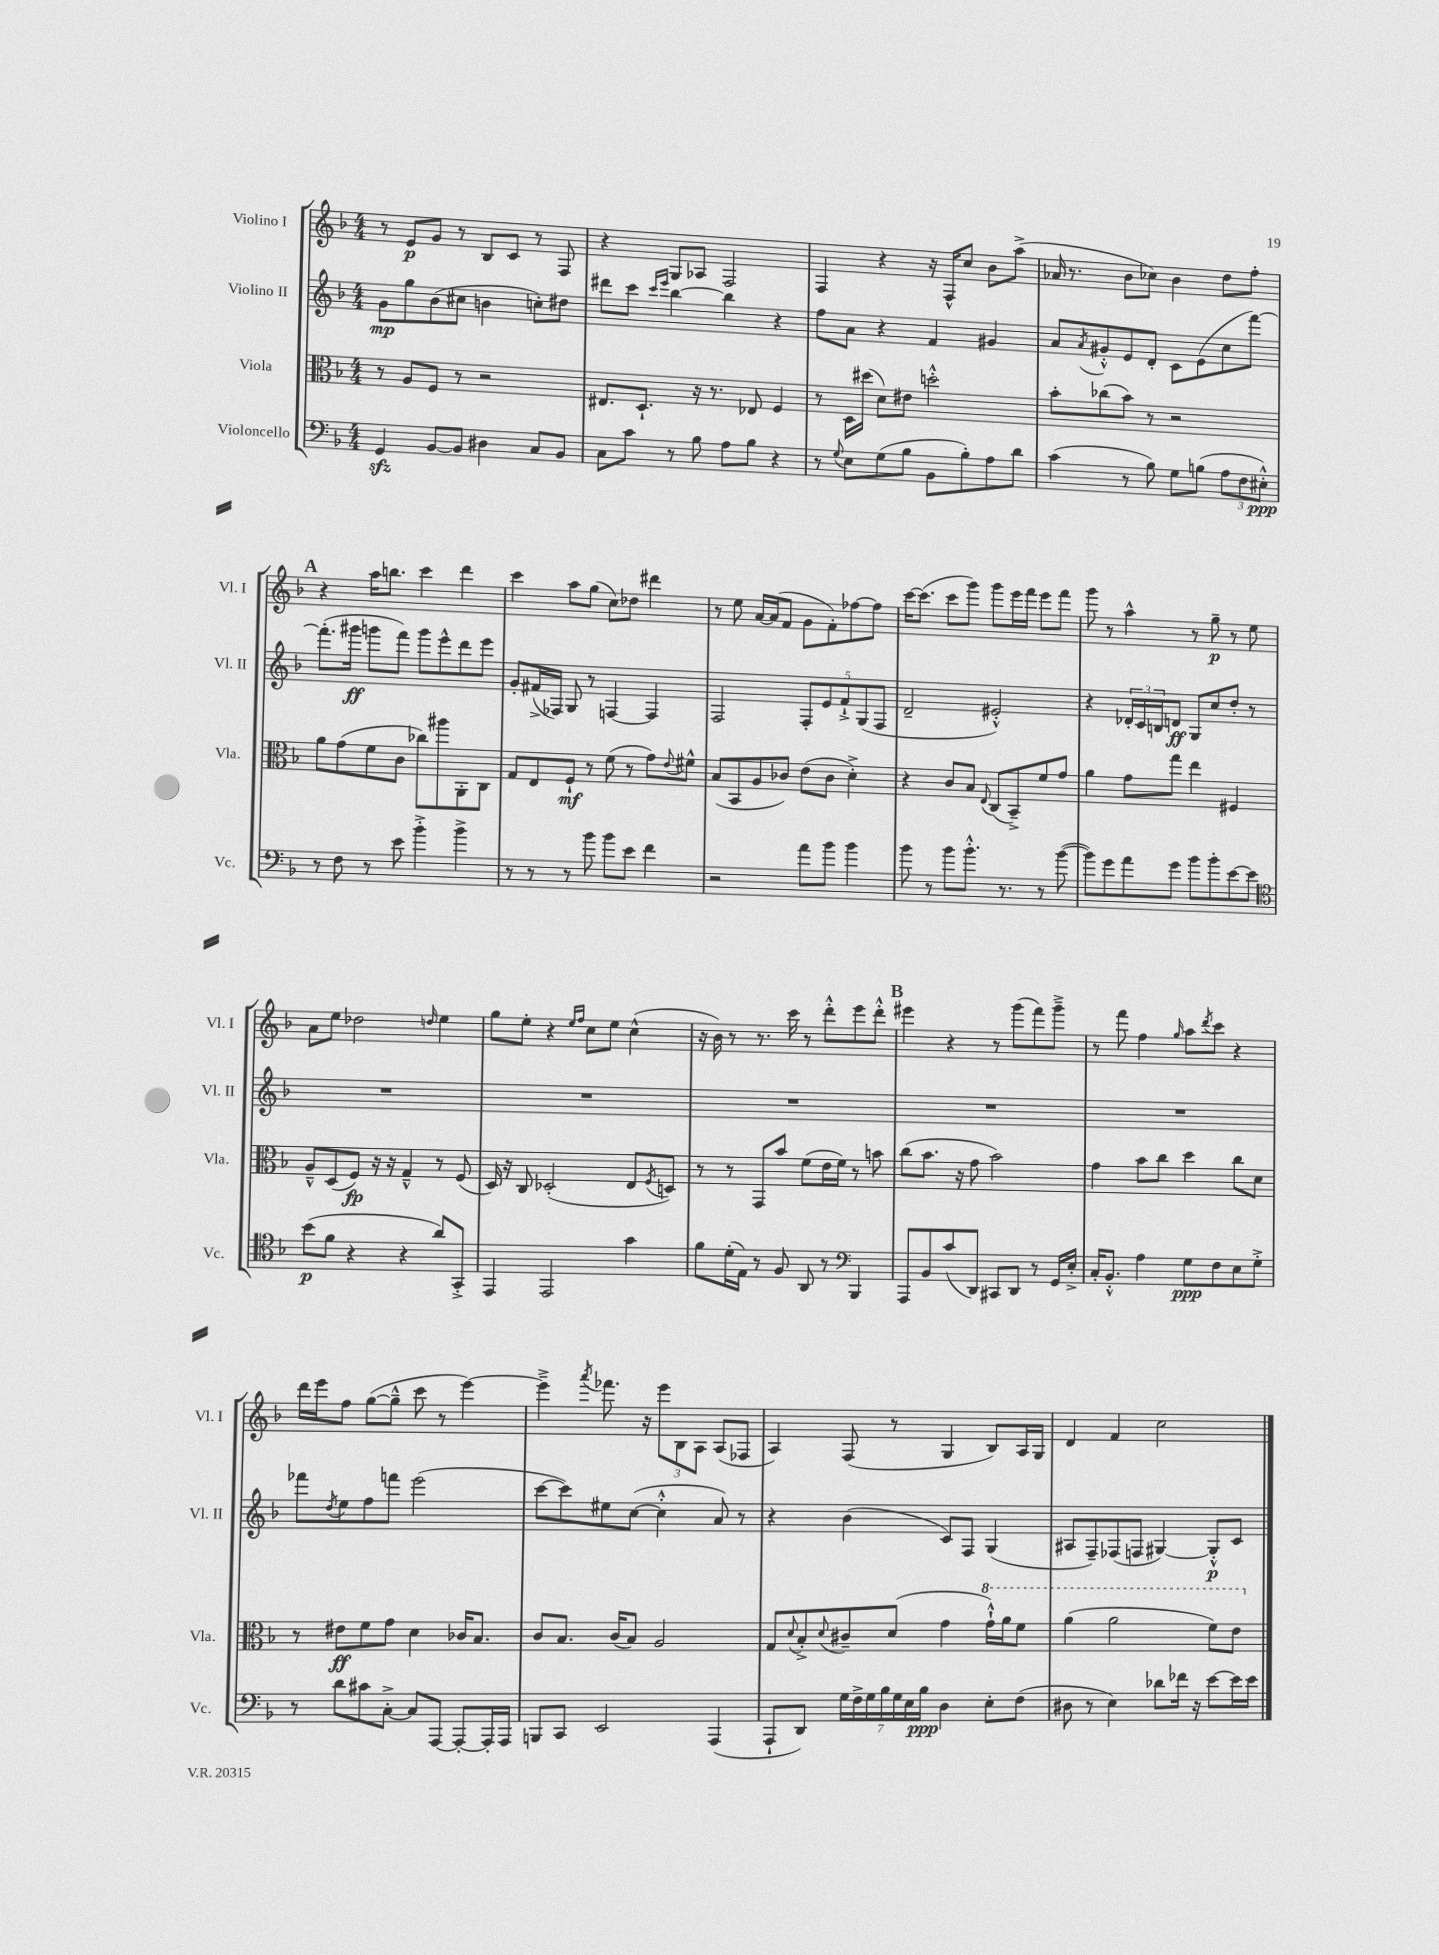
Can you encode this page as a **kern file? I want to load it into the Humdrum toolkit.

**kern	**kern	**kern	**kern
*staff4	*staff3	*staff2	*staff1
*clefF4	*clefC3	*clefG2	*clefG2
*k[b-]	*k[b-]	*k[b-]	*k[b-]
*M4/4	*M4/4	*M4/4	*M4/4
4GG/	8r	8g\L	8r
.	8A/L	8gg\	8e/L
[8BB-/L	8F/J	(8b-\	8g/J
8BB-/]J	8r	8cc#\J	8r
4D#\	2r	4b\	8B-/L
.	.	.	8c/J
8C/L	.	8cc'\L)	8r
8BB-/J	.	8dd#\J	8F/
=	=	=	=
8C\L	8.E#/L	8ddd#\L	4r
8c\J	.	8ccc\J	.
.	8.D`/J	.	.
.	.	16qqccc/LL	.
.	.	16qqeee/JJ	.
8r	.	[4bb-\	8G/L
8B-\	16r	.	8A-/J
.	8.r	.	.
8A\L	.	4bb-\]	2F/
8B-\J	8E-/	.	.
4r	4F/	4r	.
=	=	=	=
8r	8r	8ff\L	4F/
8qqG/	.	.	.
8E\L	16D\LL	8a\J	.
.	(16dd#\JJ	.	.
(8G\	8d\L)	4r	4r
8B-\J	8e#\J	.	.
8BB-\L	2dd'^^\	4f/	16r
.	.	.	16F^^/LK
8B-'\)	.	.	8cc/J
8A\	.	4g#/	8b-\L
8d\J	.	.	(8aa^\J
=	=	=	=
(4c\	8b-'\L	8a/L	16a-/
.	.	.	8.r
.	.	8qa/	.
.	(8cc-\	8g#'^^/	.
8r	8b-\J)	8e/	8b-\L
8B-\)	8r	8d'/J	8cc-\J)
8G\L	2r	8c\L	4b-\
(8B\J	.	(8e\	.
12A\L	.	8cc\	8dd\L
12F\	.	.	.
.	.	[8fff\J)	8ff'\J
12E#'^^\J)	.	.	.
=	=	=	=
8r	8a\L	(8.fff'\]L	4r
8F\	(8g\	.	.
.	.	16ggg#\Jk	.
8r	8f\	8ggg\L	16aa\LK
.	.	.	8.bb\J
8e\	8c\J	8fff\J)	.
4b-'^\	8cc-\L)	8ggg\L	4ccc\
.	8aa#\	8eee^^\	.
4b-^\	8AA'\	8ddd\	4ddd\
.	8C\J	8eee\J	.
=	=	=	=
8r	8G/L	8g'/L	4ccc\
8r	8E/	(16f#^/L	.
.	.	16F-/JJ)	.
8r	8F`/J	8G/	8aa\L
8b-\	8r	8r	(8gg\J
8b-\L	(8f\	[4F/	8cc\L)
8e\J	8r	.	8dd-\J
4f\	8g\L)	4F/]	4ddd#\
.	8qqe/	.	.
.	8f#^^\J	.	.
=	=	=	=
2r	(8B-/L	2F/	8r
.	8BB-/	.	8ee\
.	8A/	.	[16a/LL
.	.	.	(16a/]J
.	8c-/J)	.	8f/J
8a\L	(8e\L	10F'/L	8g\L
.	.	10e/	.
8b-\J	8c-\J	.	8f'\)
.	.	10f`^/	.
4b-\	4d'^\)	.	[8ff-\
.	.	(10G/	.
.	.	.	8ff-\]J
.	.	10F/J	.
=	=	=	=
8b-\	4r	2d~/	[16ccc\LK
.	.	.	(8.ccc\]J
8r	.	.	.
8b-\L	8c/L	.	8ccc\L
8.b-'^^\J	8B-/J	.	8ggg\J)
.	8qqE/	.	.
.	(8C/L	2e#'^^/)	8ggg\L
8.r	.	.	.
.	8BB-~^/)	.	16eee\L
.	.	.	16fff\JJ
8r	8f/	.	8eee\L
([8b-\	8g/J	.	8fff\J
=	=	=	=
8b-\]L)	4a\	4r	8ggg\
8g\	.	.	8r
8a\	8g\L	24d-'/LL	4aa^^\
.	.	24c/	.
.	.	24B/J	.
8g\J	8gg\J	8d/J	.
8b-\L	4ee\	8G/L	8r
8b-'\	.	8cc/	8gg~\
[8e\	4F#/	8dd'/J	8r
8e\]J	.	8r	8ee\
=	=	=	=
*clefC4	*	*	*
(8b-\L	8A~^^/L	1r	8a\L
8f\J	(8D/	.	8ee\J
4r	8F/J)	.	2dd-\
.	16r	.	.
.	16r	.	.
4r	4G~^^/	.	.
.	.	.	16qqdd/
8a/L)	8r	.	4ee\
8GG'^/J	(8F/	.	.
=	=	=	=
4EE/	16D/)	1r	8gg\L
.	16r	.	.
.	8C/	.	8ee'\J
2EE/	(2D-'/	.	4r
.	.	.	16qqee/LL
.	.	.	16qqff/JJ
.	.	.	8cc\L
.	.	.	8ee\J
4g\	8E/L	.	(4cc^^\
.	8qF/	.	.
.	8D/J)	.	.
=	=	=	=
8f\L	8r	1r	16r
.	.	.	16b-\)
(16d'\L	8r	.	8r
16E\JJ)	.	.	.
8r	8GG/L	.	8.r
8F/	8b-/J	.	.
.	.	.	16ccc\
8AA/	(8f\L	.	8r
8r	16e\L	.	8ddd'^^\L
.	16f\JJ)	.	.
*clefF4	*	*	*
4BBB-/	8r	.	8eee\
.	8b\	.	8ddd'^^\J
=	=	=	=
8AAA/L	(8cc\L	1r	4eee#\
8BB-/	8.b-\J	.	.
(8c/	.	.	4r
.	16r	.	.
8DD/J)	8g\	.	.
8CC#/L	2b-\)	.	8r
8DD/J	.	.	(8ggg\L
8r	.	.	8fff\)
16GG/LL	.	.	8ggg~^\J
16E'^/JJ	.	.	.
=	=	=	=
16C'/LK	4g\	1r	8r
8.BB-'^^/J	.	.	.
.	.	.	8fff\
4A\	8b-\L	.	4ff\
.	8cc\J	.	.
.	.	.	16qqgg/
8G\L	4dd\	.	8aa\L
.	.	.	8qddd/
8F\	.	.	8ccc\J
8E\	8cc\L	.	4r
8G'^\J	8d\J	.	.
=	=	=	=
8r	8r	8fff-\L	16ddd\LL
.	.	.	16eee\J
.	.	8qdd/	.
8d\L	8e#\L	8ee\	8ff\J
8c#\	8f\	8ff\	([8gg\L
[8C'^\J	8g\J	8fff\J	8gg~^^\]J
8C/]L	4d\	(2eee\	8ccc\
[8AAA/J	.	.	8r
8AAA'/_L	16c-/LK	.	[4eee\)
.	8.B-/J	.	.
16AAA'/]L	.	.	.
16AAA/JJ	.	.	.
=	=	=	=
8BBB/L	8c/L	[8ccc\L	4eee~^\]
8CC/J	8.B-/J	8ccc\])	.
.	.	.	8qaaa/
2EE/	.	8ee#\	8.fff-\
.	(16c/LK	.	.
.	8B-/J)	([8cc\J	.
.	.	.	16r
.	2A/	4cc'^^\]	12eee\L
.	.	.	12B-\
.	.	.	12A\J
(4AAA/	.	8a/)	(8A/L
.	.	8r	8F-/J
=	=	=	=
8AAA`/L	8G/L	4r	4A/)
.	8qqd/	.	.
8DD/J)	8B-'^/	.	.
.	8qqd/	.	.
28G\LL	8c#~/	(4b-\	(8F/
28F^\	.	.	.
28G\	.	.	.
28B-\	.	.	.
.	(8d/J	.	8r
28G\	.	.	.
28E\	.	.	.
28B-\JJ	.	.	.
4D\	4g\	8c/L)	4G/
.	.	8F/J	.
8E'\L	16gg`^^\LL)	(4G/	8B-/L)
.	16aa\J	.	.
(8F\J	8ff\J	.	16A/L
.	.	.	16G/JJ
=	=	=	=
8D#\	(4aa\	8A#/L	4d/
8r	.	8F~/)	.
4E\)	2aa\	(8F-/	4f/
.	.	8F/J	.
8d-\L	.	[4G#/)	2cc\
16f-\Jk	.	.	.
16r	.	.	.
[8e\L	8ff\L)	8G#'^^/]L	.
16e\]L	8ee\J	8c/J	.
16e\JJ	.	.	.
==	==	==	==
*-	*-	*-	*-
